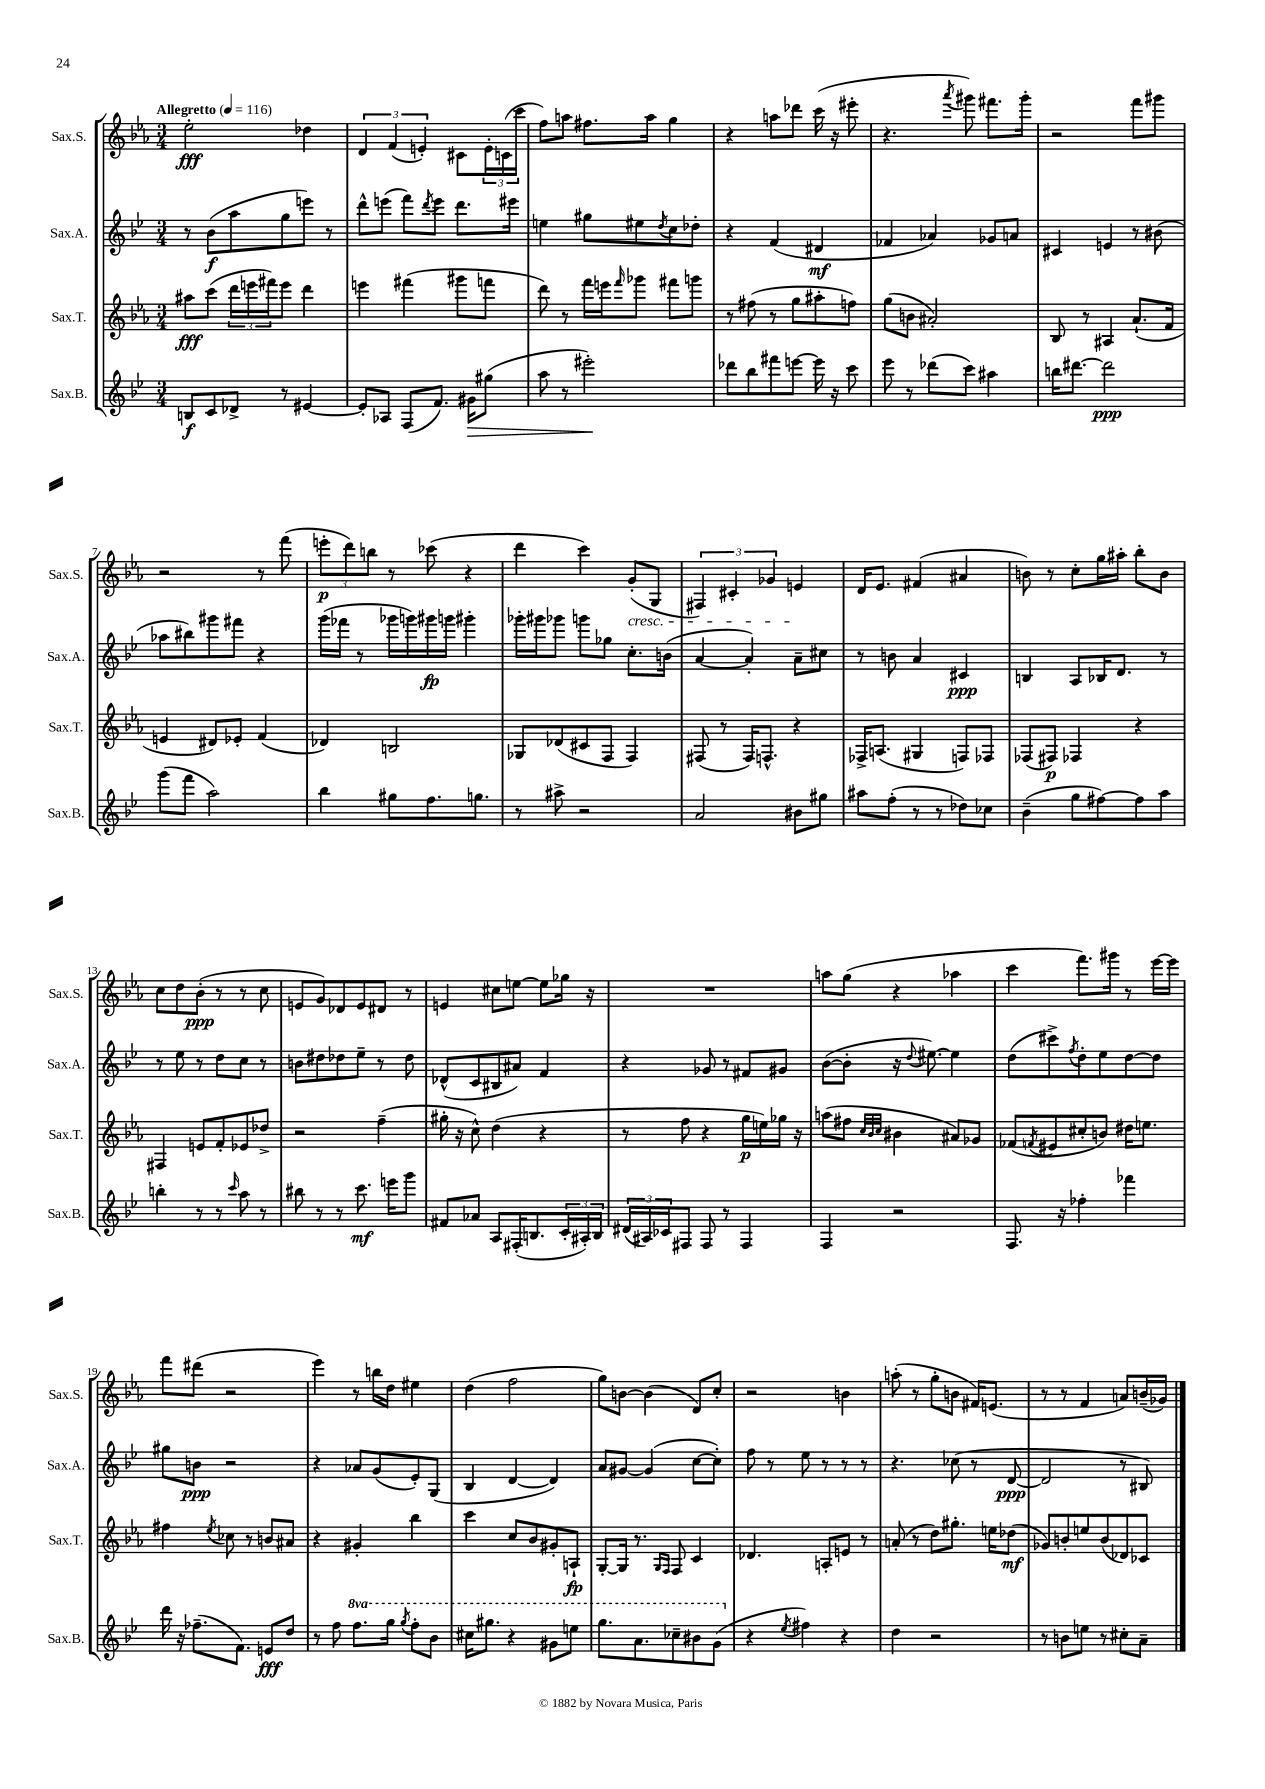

**kern	**dynam	**kern	**dynam	**kern	**dynam	**kern	**dynam
*part4	*part4	*part3	*part3	*part2	*part2	*part1	*part1
*staff4	*staff4	*staff3	*staff3	*staff2	*staff2	*staff1	*staff1
*I"Sax.B.	*	*I"Sax.T.	*	*I"Sax.A.	*	*I"Sax.S.	*
*I'Sax.B.	*	*I'Sax.T.	*	*I'Sax.A.	*	*I'Sax.S.	*
*clefG2	*	*clefG2	*	*clefG2	*	*clefG2	*
*k[b-e-]	*	*k[b-e-a-]	*	*k[b-e-]	*	*k[b-e-a-]	*
*M3/4	*	*M3/4	*	*M3/4	*	*M3/4	*
*MM116	*	*MM116	*	*MM116	*	*MM116	*
=1	=1	=1	=1	=1	=1	=1	=1
!	!	!	!	!	!	!LO:TX:a:B:t=Allegretto	!
8Bn/L	f	8aa#X\L	fff	8r	.	2ee-'\	fff
8c/	.	(8ccc\J	.	(8b-\L	f	.	.
8d-X^/J	.	24ddd\LL	.	8aa\	.	.	.
.	.	24eeen\	.	.	.	.	.
.	.	24fff#X\J)	.	.	.	.	.
8r	.	8eee\J	.	8gg\	.	.	.
[4e#X/	.	4ddd\	.	8eeen\J)	.	4dd-X\	.
.	.	.	.	8r	.	.	.
=2	=2	=2	=2	=2	=2	=2	=2
8e#'/L]	.	4eeen\	.	8ddd^^\L	.	6d/	.
8A-X/J	.	.	.	(8eeen\J	.	.	.
.	.	.	.	.	.	(6f/	.
(8F/L	.	(4fff#X\	.	8fff\L)	.	.	.
.	.	.	.	.	.	6en'/)	.
.	.	.	.	8qddd/	.	.	.
8.f/J)	.	.	.	8eee\J	.	.	.
.	.	8ggg#X\L	.	8.ddd\L	.	8c#X\L	.
!	!LO:HP:b	!	!	!	!	!	!
16g#X\KL	>	.	.	.	.	.	.
(8gg#X\J	.	8fffn\J	.	.	.	24e'\L	.
.	.	.	.	.	.	(24cn\	.
.	.	.	.	16eee#X\Jk	.	.	.
.	.	.	.	.	.	24ccc\JJ	.
=3	=3	=3	=3	=3	=3	=3	=3
8aa\	.	8ddd\)	.	4een\	.	8ff\L)	.
8r	.	8r	.	.	.	8aan\J	.
2eee#X'\)	.	16fff\LL	.	8gg#X\L	.	8.ff#X\L	.
.	.	16eeen\J	.	.	.	.	.
.	.	16qqfff/	.	.	.	.	.
.	.	8ggg-X\J	.	8ee#X\	.	.	.
.	.	.	.	.	.	16aa\Jk	.
.	.	.	.	8qdd/	.	.	.
.	.	8fff#X\L	.	8cc\	.	4gg\	.
.	.	8gggn\J	.	8dd-X'\J	.	.	.
.	]	.	.	.	.	.	.
=4	=4	=4	=4	=4	=4	=4	=4
8ddd-X\L	.	8r	.	4r	.	4r	.
8bb-\	.	(8ff#X\	.	.	.	.	.
8fff#X\	.	8r	.	(4f/	.	8aan\L	.
[8eeen\J	.	8gg\L	.	.	.	8ddd-X\J	.
16eee\]	.	8aa#X'\	.	4d#X/	mf	(16ccc\	.
16r	.	.	.	.	.	16r	.
8ccc\	.	8ffn\J)	.	.	.	8eee#X'\	.
=5	=5	=5	=5	=5	=5	=5	=5
8eee-\	.	(8gg\L	.	4f-X/	.	4.r	.
8r	.	8bn\J	.	.	.	.	.
(8ddd-X\L	.	2a#X'/)	.	4a-X/)	.	.	.
.	.	.	.	.	.	8qaaa-/	.
8ccc\J)	.	.	.	.	.	8ggg#X\)	.
4aa#X\	.	.	.	8g-X/L	.	8.fff#X\L	.
.	.	.	.	8an/J	.	.	.
.	.	.	.	.	.	16ggg#'\Jk	.
=6	=6	=6	=6	=6	=6	=6	=6
16bbn\KL	.	8B-/	.	4c#X/	.	2r	.
[8.ddd#X\J	.	.	.	.	.	.	.
.	.	8r	.	.	.	.	.
2ddd#\]	ppp	4A#X/	.	4en/	.	.	.
.	.	(8.a-`/L	.	8r	.	8fff\L	.
.	.	.	.	(8b#X\	.	8ggg#X\J	.
.	.	16f/Jk	.	.	.	.	.
!!LO:LB:g=z
=7	=7	=7	=7	=7	=7	=7	=7
(8ggg\L	.	4en/	.	8aa-X\L	.	2r	.
8fff\J	.	.	.	8bb#X\)	.	.	.
2aa\)	.	8d#X/L)	.	8ggg#X\	.	.	.
.	.	8e-X'/J	.	8fff#X\J	.	.	.
.	.	(4f/	.	4r	.	8r	.
.	.	.	.	.	.	(8fff\	.
=8	=8	=8	=8	=8	=8	=8	=8
4bb-\	.	4d-X/)	.	(16ggg\LL	.	12eeen'\L	p
.	.	.	.	16fff-X\JJ	.	.	.
.	.	.	.	.	.	12ddd\)	.
.	.	.	.	8r	.	.	.
.	.	.	.	.	.	12bbn\J	.
8gg#X\L	.	2Bn/	.	16ggg-X\LL	.	8r	.
.	.	.	.	16gggn\)	.	.	.
8.ff\	.	.	.	16ggg#X\	fp	(8ccc-X\	.
.	.	.	.	16gggn\JJ	.	.	.
.	.	.	.	4ggg#X'\	.	4r	.
8.ggn\J	.	.	.	.	.	.	.
=9	=9	=9	=9	=9	=9	=9	=9
8r	.	8G-X/L	.	16ggg-X'\LL	.	4ddd\	.
.	.	.	.	16ggg#X\J	.	.	.
8aa#X^\	.	(8d-X/	.	8ggg-X\J	.	.	.
2r	.	8c#X/	.	8gggn\L	.	4ccc\)	.
.	.	8F/J	.	8gg-X\J	.	.	.
!	!	!	!	!	!	!LO:TX:b:i:t=cresc.	!
.	.	4F/)	.	8.cc'\L	.	(8g'/L	.
.	.	.	.	.	.	8G/J	.
.	.	.	.	(16bn\Jk	.	.	.
=10	=10	=10	=10	=10	=10	=10	=10
2a/	.	(8F#X/	.	[4a/	.	6F#X/)	.
.	.	8r	.	.	.	.	.
.	.	.	.	.	.	6c#X'/	.
.	.	16F#/KL)	.	4a'/])	.	.	.
.	.	8.Fn^^/J	.	.	.	.	.
.	.	.	.	.	.	6g-X/	.
8b#X\L	.	4r	.	8a~\L	.	4en/	.
8gg#X\J	.	.	.	8cc#X\J	.	.	.
=11	=11	=11	=11	=11	=11	=11	=11
8aa#X\L	.	16F-X^/KL	.	8r	.	16d/KL	.
.	.	(8.An/J	.	.	.	8.e-/J	.
(8ff'\J	.	.	.	8bn\	.	.	.
8r	.	4G#X/	.	4a/	.	(4f#X/	.
8r	.	.	.	.	.	.	.
8dd-X\L)	.	8Fn/L)	.	4c#X/	ppp	4a#X/	.
8cc-X\J	.	8F-X/J	.	.	.	.	.
=12	=12	=12	=12	=12	=12	=12	=12
(4b-~\	.	(8F-X/L	.	4Bn/	.	8bn\)	.
.	.	8F#X/J)	p	.	.	8r	.
8gg\L	.	4F-X/	.	8A/L	.	8cc'\L	.
[8ff#X\)	.	.	.	16B-X/K	.	16gg\L	.
.	.	.	.	8.d/J	.	16aa#X'\JJ	.
8ff#\]	.	4r	.	.	.	8bb-'\L	.
8aa\J	.	.	.	8r	.	8b\J	.
!!LO:LB:g=z
=13	=13	=13	=13	=13	=13	=13	=13
4bbn'\	.	4F#X/	.	8r	.	8cc\L	.
.	.	.	.	8ee-\	.	8dd\	.
8r	.	8en/L	.	8r	.	(8b-'\J	ppp
8r	.	8f'/	.	8dd\L	.	8r	.
16qqccc/	.	.	.	.	.	.	.
8aa\	.	8e-X/	.	8cc\J	.	8r	.
8r	.	8dd-X^/J	.	8r	.	8cc\	.
=14	=14	=14	=14	=14	=14	=14	=14
8bb#X\	.	2r	.	8bn\L	.	8en/L	.
8r	.	.	.	8dd#X\	.	8g/)	.
8r	.	.	.	8dd-X\	.	8d-X/	.
8.ccc\	mf	.	.	8ee-~\J	.	8e/	.
.	.	(4ff~\	.	8r	.	8d#X/J	.
16eeen\KL	.	.	.	.	.	.	.
8ggg\J	.	.	.	8dd-\	.	8r	.
=15	=15	=15	=15	=15	=15	=15	=15
8f#X/L	.	16gg#X'\	.	(8d-X^^/L	.	4en/	.
.	.	16r	.	.	.	.	.
8a-X/J	.	8cc^^\)	.	8c/	.	.	.
8A/L	.	(4dd\	.	8B#X/	.	8cc#X\L	.
(16F#X'/K	.	.	.	8a#X/J)	.	[8een\J	.
8.Bn/	.	.	.	.	.	.	.
.	.	4r	.	4f/	.	8ee\L]	.
24c'/L	.	.	.	.	.	16gg-X\Jk	.
24A#X'/)	.	.	.	.	.	.	.
.	.	.	.	.	.	16r	.
24B/JJ	.	.	.	.	.	.	.
=16	=16	=16	=16	=16	=16	=16	=16
(24d#X/LL	.	8r	.	4r	.	2.r	.
24A#X/)	.	.	.	.	.	.	.
24c-X/J	.	.	.	.	.	.	.
8F#X/J	.	8ff\	.	.	.	.	.
8F#/	.	4r	.	8g-X/	.	.	.
8r	.	.	.	8r	.	.	.
4F#/	.	16gg\LL	p	8f#X/L	.	.	.
.	.	16een\)	.	.	.	.	.
.	.	16gg-X\JJ	.	8g#X/J	.	.	.
.	.	16r	.	.	.	.	.
=17	=17	=17	=17	=17	=17	=17	=17
4F/	.	(8aan\L	.	([8b-\L	.	8aan\L	.
.	.	8ff#X\J	.	8b-'\J]	.	(8gg\J	.
.	.	32qqcc/LLL	.	.	.	.	.
.	.	32qqb-/	.	.	.	.	.
.	.	32qqcc/JJJ	.	.	.	.	.
2r	.	4b#X\	.	16r	.	4r	.
.	.	.	.	8qqdd/	.	.	.
.	.	.	.	[8.ee#X\)	.	.	.
.	.	8a#X/L)	.	4ee#\]	.	4aa-X\	.
.	.	8g-X/J	.	.	.	.	.
=18	=18	=18	=18	=18	=18	=18	=18
8.F/	.	(8f-X/L	.	(8dd\L	.	4ccc\	.
.	.	8qfn/	.	.	.	.	.
.	.	8e#X/	.	8ccc#X^\)	.	.	.
16r	.	.	.	.	.	.	.
.	.	.	.	8qff/	.	.	.
4ff-X'\	.	8cc#X'/	.	8dd'\	.	8.fff\L)	.
.	.	8bn/J)	.	8ee-\	.	.	.
.	.	.	.	.	.	16ggg#X\Jk	.
4fff-X\	.	16dd#X\KL	.	[8dd\	.	8r	.
.	.	8.een\J	.	.	.	.	.
.	.	.	.	8dd\J]	.	[16eee-\LL	.
.	.	.	.	.	.	16eee-\JJ]	.
!!LO:LB:g=z
=19	=19	=19	=19	=19	=19	=19	=19
16ddd\	.	4ff#X\	.	8gg#X\L	.	8fff\L	.
16r	.	.	.	.	.	.	.
(8.ff-X~\L	.	.	.	8bn\J	ppp	(8ddd#X\J	.
.	.	8qee-/	.	.	.	.	.
.	.	8cc-X\	.	2r	.	2r	.
8.f\J)	.	.	.	.	.	.	.
.	.	8r	.	.	.	.	.
8en/L	fff	8bn/L	.	.	.	.	.
8dd/J	.	8a#X/J	.	.	.	.	.
=20	=20	=20	=20	=20	=20	=20	=20
8r	.	4r	.	4r	.	4eee-\)	.
8ff\	.	.	.	.	.	.	.
*8va	*	*	*	*	*	*	*
8.fff\L	.	4g#X'/	.	8a-X/L	.	8r	.
.	.	.	.	(8g/	.	16bbn\LL	.
16ggg\Jk	.	.	.	.	.	16dd\JJ	.
8qggg/	.	.	.	.	.	.	.
8fff'\L	.	4bb-\	.	8e-'/)	.	4ee#X\	.
8bb-\J	.	.	.	(8G/J	.	.	.
=21	=21	=21	=21	=21	=21	=21	=21
16ccc#X\KL	.	4ccc\	.	4B-/	.	(4dd\	.
8.ggg#X\J	.	.	.	.	.	.	.
4r	.	8cc/L	.	[4d/	.	2ff\	.
.	.	8b-/	.	.	.	.	.
8gg#X\L	.	8g#X'/	.	4d/])	.	.	.
8eeen\J	.	8An`/J	fp	.	.	.	.
=22	=22	=22	=22	=22	=22	=22	=22
8.ggg\L	.	[8G'/L	.	8a/L	.	8gg\L)	.
.	.	16G/Jk]	.	[8g#X/J	.	[8bn\J	.
8.aa\	.	8.r	.	.	.	.	.
.	.	.	.	(4g#/]	.	(4b\]	.
.	.	16qqG/LL	.	.	.	.	.
.	.	16qqF/JJ	.	.	.	.	.
8ccc-X~\	.	8F/	.	.	.	.	.
8bb#X\	.	4c/	.	[8cc\L	.	8d/L)	.
(8gg\J	.	.	.	8cc'\J])	.	8cc'/J	.
=23	=23	=23	=23	=23	=23	=23	=23
*X8va	*	*	*	*	*	*	*
4r	.	4.d-X/	.	8ff\	.	2r	.
.	.	.	.	8r	.	.	.
8qee-/	.	.	.	.	.	.	.
4ff#X\)	.	.	.	8ee-\	.	.	.
.	.	8An'/L	.	8r	.	.	.
4r	.	8en/J	.	8r	.	4bn\	.
.	.	8r	.	8r	.	.	.
=24	=24	=24	=24	=24	=24	=24	=24
4dd\	.	(8an'/	.	4.r	.	(8aan'\	.
.	.	8r	.	.	.	8r	.
2r	.	8dd\L)	.	.	.	8gg'\L	.
.	.	8.gg#X'\J	.	(8cc-X\	.	8bn\J	.
.	.	.	.	8r	.	16f#X/KL)	.
.	.	16een\KL	.	.	.	(8.en/J	.
.	.	(8dd-X\J	mf	[8d/	ppp	.	.
=25	=25	=25	=25	=25	=25	=25	=25
8r	.	8g-X/L)	.	2d/]	.	8r	.
8bn\L	.	8bn'/	.	.	.	8r	.
8een\J	.	8een/	.	.	.	4f/	.
8r	.	(8b/	.	.	.	.	.
8cc#X'\L	.	8d-X/)	.	8r	.	8an/L)	.
8a~\J	.	8c-X/J	.	8B#X/)	.	(16bn~/L	.
.	.	.	.	.	.	16g-X/JJ)	.
==	==	==	==	==	==	==	==
*-	*-	*-	*-	*-	*-	*-	*-
